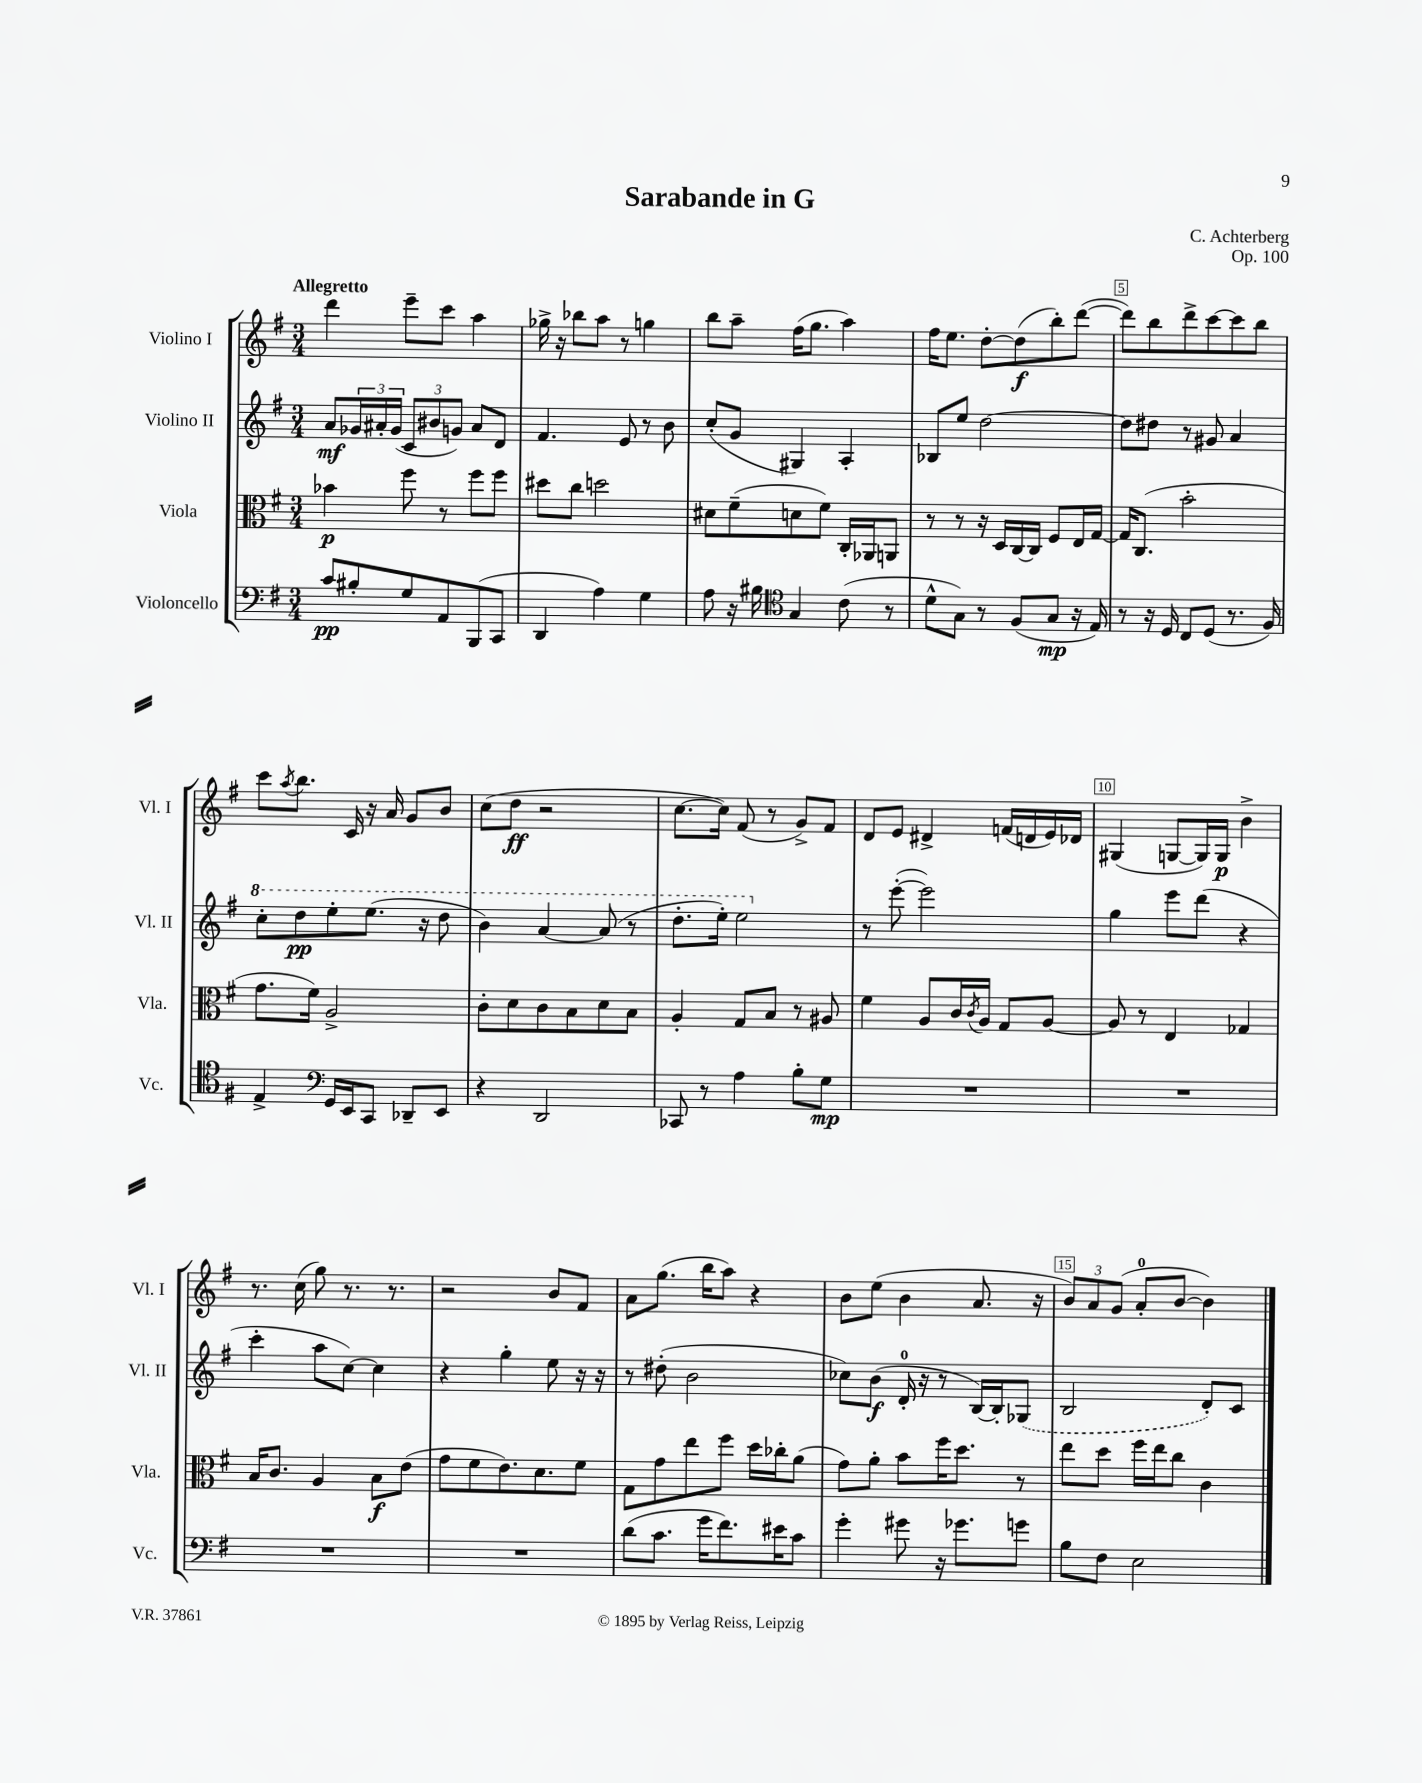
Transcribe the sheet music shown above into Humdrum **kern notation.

**kern	**kern	**kern	**kern
*staff4	*staff3	*staff2	*staff1
*clefF4	*clefC3	*clefG2	*clefG2
*k[f#]	*k[f#]	*k[f#]	*k[f#]
*M3/4	*M3/4	*M3/4	*M3/4
8c	4b-	8a	4ddd
8B#'	.	24g-	.
.	.	24a#'	.
.	.	(24g-	.
8G	8ff#	12c	8eee~
.	.	12b#	.
8AA	8r	.	8ccc
.	.	12g)	.
(8BBB	8ff#	8a#	4aa
8CC	8ff#	8d	.
=	=	=	=
4DD	8dd#	4.f#	16gg-^
.	.	.	16r
.	8cc	.	8bb-
4A)	2dd	.	8aa
.	.	8e	8r
4G	.	8r	4gg
.	.	8b	.
=	=	=	=
8A	8d#	(8cc'	8bb
16r	(8f#~	8g	8aa~
16B#	.	.	.
*clefC4	*	*	*
4G	8d	4G#)	(16ff#
.	.	.	8.gg
.	8f#)	.	.
(8c	16C'	4A'	4aa)
.	16AA-	.	.
8r	8AA	.	.
=	=	=	=
8d^^	8r	8B-	16ff#
.	.	.	8.ee
8G)	8r	8ee	.
8r	16r	[2dd	[8dd'
.	16D	.	.
(8F#	[16C	.	(8dd]
.	16C]	.	.
8G	8F#	.	8bb')
16r	16E	.	([8ddd
16E)	[16G	.	.
=	=	=	=
8r	16G]	8dd]	8ddd])
.	(8.C	.	.
16r	.	8dd#	8bb
16D	.	.	.
8C	2b'	8r	8ddd^
(8D	.	8g#	[8ccc
8.r	.	4a	8ccc]
.	.	.	8bb
16F#)	.	.	.
=	=	=	=
4E^	8.g	8ccc'	8ccc
.	.	.	8qaa
.	.	8ddd	8.bb
.	16f#)	.	.
*clefF4	*	*	*
16GG	2A^	8eee'	.
16EE	.	.	16c
8CC	.	(8.eee	16r
.	.	.	16a
8DD-~	.	.	8g
.	.	16r	.
8EE	.	8ddd	8b
=	=	=	=
4r	8c'	4bb)	(8cc
.	8d	.	8dd
2DD	8c	[4aa	2r
.	8B	.	.
.	8d	(8aa]	.
.	8B	8r	.
=	=	=	=
8CC-	4A'	8.ddd'	[8.cc
8r	.	.	.
.	.	16eee')	16cc])
4A	8G	2eee	(8f#
.	8B	.	8r
8B'	8r	.	8g^)
8G	8A#	.	8f#
=	=	=	=
2.r	4f#	8r	8d
.	.	([8eee'	8e
.	8A	2eee])	4d#^
.	16c	.	.
.	8qc	.	.
.	16A	.	.
.	8G	.	(16f
.	.	.	16d
.	[8A	.	16e)
.	.	.	16d-
=	=	=	=
2.r	8A]	4gg	(4G#
.	8r	.	.
.	4E	8eee	[8G
.	.	(8ddd	16G])
.	.	.	16G
.	4G-	4r	4b^
=	=	=	=
2.r	16B	4ccc'	8.r
.	8.c	.	.
.	.	.	(16cc
.	4A	8aa	8gg)
.	.	[8cc)	8.r
.	8B	4cc]	.
.	.	.	8.r
.	(8e	.	.
=	=	=	=
2.r	8g	4r	2r
.	8f#	.	.
.	8.e)	4gg'	.
.	8.d	.	.
.	.	8ee	8b
.	8f#	16r	8f#
.	.	16r	.
=	=	=	=
(8d	8G	8r	8a
8.c	8g	(8dd#'	(8.gg
.	8ee	2b	.
16g	.	.	16bb
8.f#)	8ff#	.	8aa)
.	16dd	.	4r
16e#	16cc-'	.	.
8c	(8a	.	.
=	=	=	=
4g'	8g)	8cc-)	8b
.	8a'	(8b	(8ee
8g#	8b	16d'	4b
.	.	16r	.
16r	16ff#	8r	.
8.g-	8.dd	.	.
.	.	[16B)	8.a
.	.	16B']	.
8g	8r	(8G-	.
.	.	.	16r
=	=	=	=
8B	8ee	2B	12b)
.	.	.	12a
8F#	8dd	.	.
.	.	.	(12g
2E	16ff#	.	8a'
.	16ee	.	.
.	8cc	.	[8b
.	4c	8d')	4b])
.	.	8c	.
==	==	==	==
*-	*-	*-	*-
